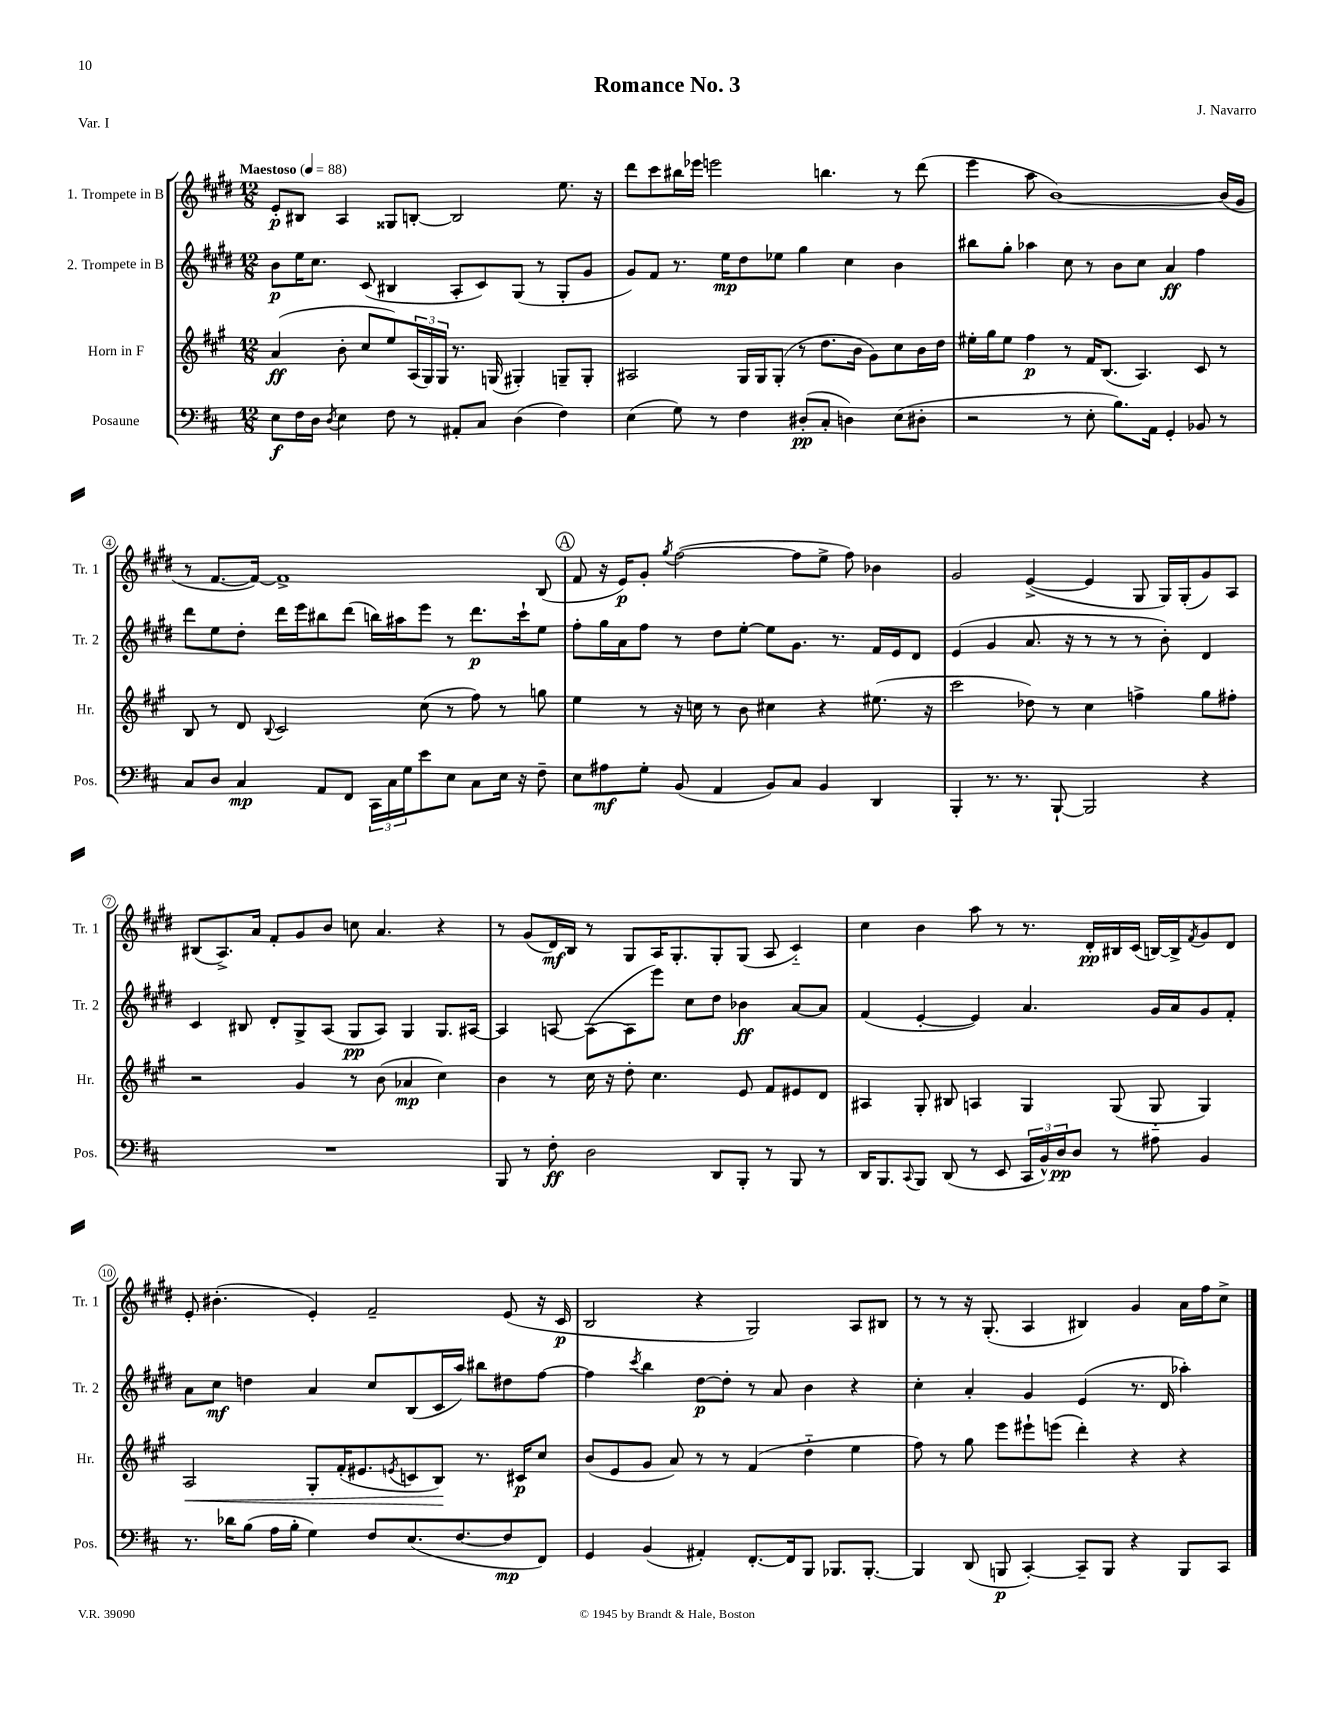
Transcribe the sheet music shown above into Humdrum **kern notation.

**kern	**kern	**kern	**kern
*staff4	*staff3	*staff2	*staff1
*clefF4	*clefG2	*clefG2	*clefG2
*k[f#c#]	*k[f#c#g#]	*k[f#c#g#d#]	*k[f#c#g#d#]
*M12/8	*M12/8	*M12/8	*M12/8
*MM88	*MM88	*MM88	*MM88
8E	(4a	8b	8e'
16F#	.	16ee	8B#
16D	.	8.cc#	.
8qD	.	.	.
4E	8b'	.	4A
.	8cc#	(8c#	.
8F#	8ee)	4B#	8G##
8r	(24A	.	[8B'
.	24G#)	.	.
.	24G#	.	.
8AA#'	8.r	8A'	2B]
8C#	.	8c#)	.
.	(16G	.	.
(4D	4G#')	(8G#	.
.	.	8r	.
4F#)	8G~	8G#'	8.ee
.	8G'	8g#	.
.	.	.	16r
=	=	=	=
(4E	2A#	8g#)	8ddd#
.	.	8f#	8ccc#
8G)	.	8.r	16bb#
.	.	.	16eee-
8r	.	.	2eee
.	.	16ee	.
4F#	16G#	8dd#	.
.	16G#	.	.
.	(8G#'	8ee-	.
(8D#'	8r	4gg#	.
8C#'	8.dd	.	4.bb
4D)	.	4cc#	.
.	16b	.	.
.	8g#)	.	.
(8E	8cc#	4b	8r
8D#'	16b	.	(8ddd#
.	16dd	.	.
=	=	=	=
2r	16ee#'	8bb#	4eee
.	16gg#	.	.
.	8ee#	8gg#'	.
.	4ff#	4aa-	8aa
.	.	.	[1b)
8r	8r	8cc#	.
8E'	16f#	8r	.
.	(8.B	.	.
8.B)	.	8b	.
.	4.A)	8cc#	.
16AA	.	.	.
4GG'	.	4a	.
8BB-	8c#	4ff#	.
8r	8r	.	(16b]
.	.	.	16g#
=	=	=	=
8C#	8B	8ddd#	8r
8D	8r	8ee	[8.f#
4C#	8d	8dd#'	.
.	.	.	16f#_)
.	8qqB	.	.
.	2c#	16ddd#	1f#^]
.	.	16eee	.
8AA	.	8bb#	.
8FF#	.	(8ddd#	.
24CC#	.	16bb)	.
24C#	.	.	.
.	.	16aa#	.
24G	.	.	.
8e	(8cc#	8eee	.
8E	8r	8r	.
8C#	8ff#)	8.ddd#	.
16E	8r	.	.
16r	.	16ccc#`	.
8F#~	8gg	8ee	(8B
=	=	=	=
8E	4ee	8ff#'	8f#
8A#	.	16gg#	16r
.	.	16a	16e)
8G'	8r	8ff#	8g#'
.	.	.	8qgg#
(8BB	16r	8r	([2ff#
.	16cc	.	.
4AA	8r	8dd#	.
.	8b	[8ee'	.
8BB)	4cc#	8ee]	.
8C#	.	8.g#	8ff#]
4BB	4r	.	8ee^
.	.	8.r	.
.	.	.	8ff#)
4DD	(8.ee#	16f#	4b-
.	.	16e	.
.	.	8d#	.
.	16r	.	.
=	=	=	=
4BBB'	2ccc#	(4e	2g#
8.r	.	4g#	.
8.r	.	.	.
.	8dd-)	8.a	([4e^
[8BBB`	8r	.	.
.	.	16r	.
2BBB]	4cc#	8r	4e]
.	.	8r	.
.	4ff^	8r	8G#
.	.	8b')	16G#)
.	.	.	(16G#'
4r	8gg#	4d#	8g#)
.	8ff#'	.	8A
=	=	=	=
1.r	2r	4c#	(8B#
.	.	.	8.A^)
.	.	8B#	.
.	.	.	16a
.	.	8d#'	8f#'
.	4g#	8G#^	8g#
.	.	(8A	8b
.	8r	8G#	8cc
.	(8b	8A)	4.a
.	4a-	4G#	.
.	4cc#)	8.G#	4r
.	.	[16A#	.
=	=	=	=
8BBB	4b	4A#]	8r
8r	.	.	(8g#
8F#'	8r	[8A	16d#)
.	.	.	16B
2D	16cc#	(8A_	8r
.	16r	.	.
.	8dd'	8A]	8G#
.	4.cc#	8eee)	16A
.	.	.	8.G#'
.	.	8cc#	.
8DD	.	8dd#	8G#'
8BBB'	8e	4b-	(8G#
8r	8f#	.	8A
8BBB	8e#	[8a	4c#'~)
8r	8d	8a]	.
=	=	=	=
16DD	4A#	(4f#	4cc#
8.BBB	.	.	.
8qqCC#	.	.	.
8BBB	8G#'	[4e'	4b
(8DD	8B#	.	.
8r	4A	4e])	8aa
8EE	.	.	8r
24CC#	4G#	4.a	8.r
24BB^^)	.	.	.
24D	.	.	.
8D	.	.	.
.	.	.	16d#'
8r	(8G#	.	16B#
.	.	.	(16c#
8A#	8G#'~	16g#	[16B)
.	.	16a	16B^]
.	.	.	8qf#
4BB	4G#)	8g#	8g#
.	.	8f#'	8d#
=	=	=	=
8.r	2A	8a	8e'
.	.	8cc#	(4.b#'
16d-	.	.	.
(8B	.	4dd	.
16A	.	.	.
16B'	.	.	.
4G)	8G#'	4a	4e')
.	(16f#'	.	.
.	8.e#	.	.
8F#	.	8cc#	2f#~
.	8qe	.	.
(8.E	8c	(8B	.
.	8B)	16c#	.
[8.F#	.	16aa)	.
.	8.r	8bb#	.
8F#]	.	8dd#	(8e
.	16c#	.	.
8FF#)	8cc#	[8ff#	16r
.	.	.	16c#
=	=	=	=
4GG	(8b	4ff#]	2B
.	8e	.	.
.	.	8qccc#	.
(4BB	8g#	4bb	.
.	8a)	.	.
4AA#')	8r	[8dd#	4r
.	8r	8dd#']	.
[8.FF#'	(4f#	8r	2G#)
.	.	8a	.
16FF#]	.	.	.
8BBB	4dd'~	4b	.
8.BBB-	.	.	.
.	4ee	4r	8A
[8.BBB-'	.	.	.
.	.	.	8B#
=	=	=	=
4BBB-]	8ff#)	4cc#'	8r
.	8r	.	8r
(8DD	8gg#	4a'	16r
.	.	.	(8.G#'
8BBB	8eee	.	.
[4CC#')	8eee#`	4g#	4A
.	(8eee	.	.
8CC#~]	4ddd')	(4e	4B#)
8BBB	.	.	.
4r	4r	8.r	4g#
.	.	16d#	.
8BBB	4r	4aa-')	16a
.	.	.	16ff#
8CC#	.	.	8cc#^
==	==	==	==
*-	*-	*-	*-
